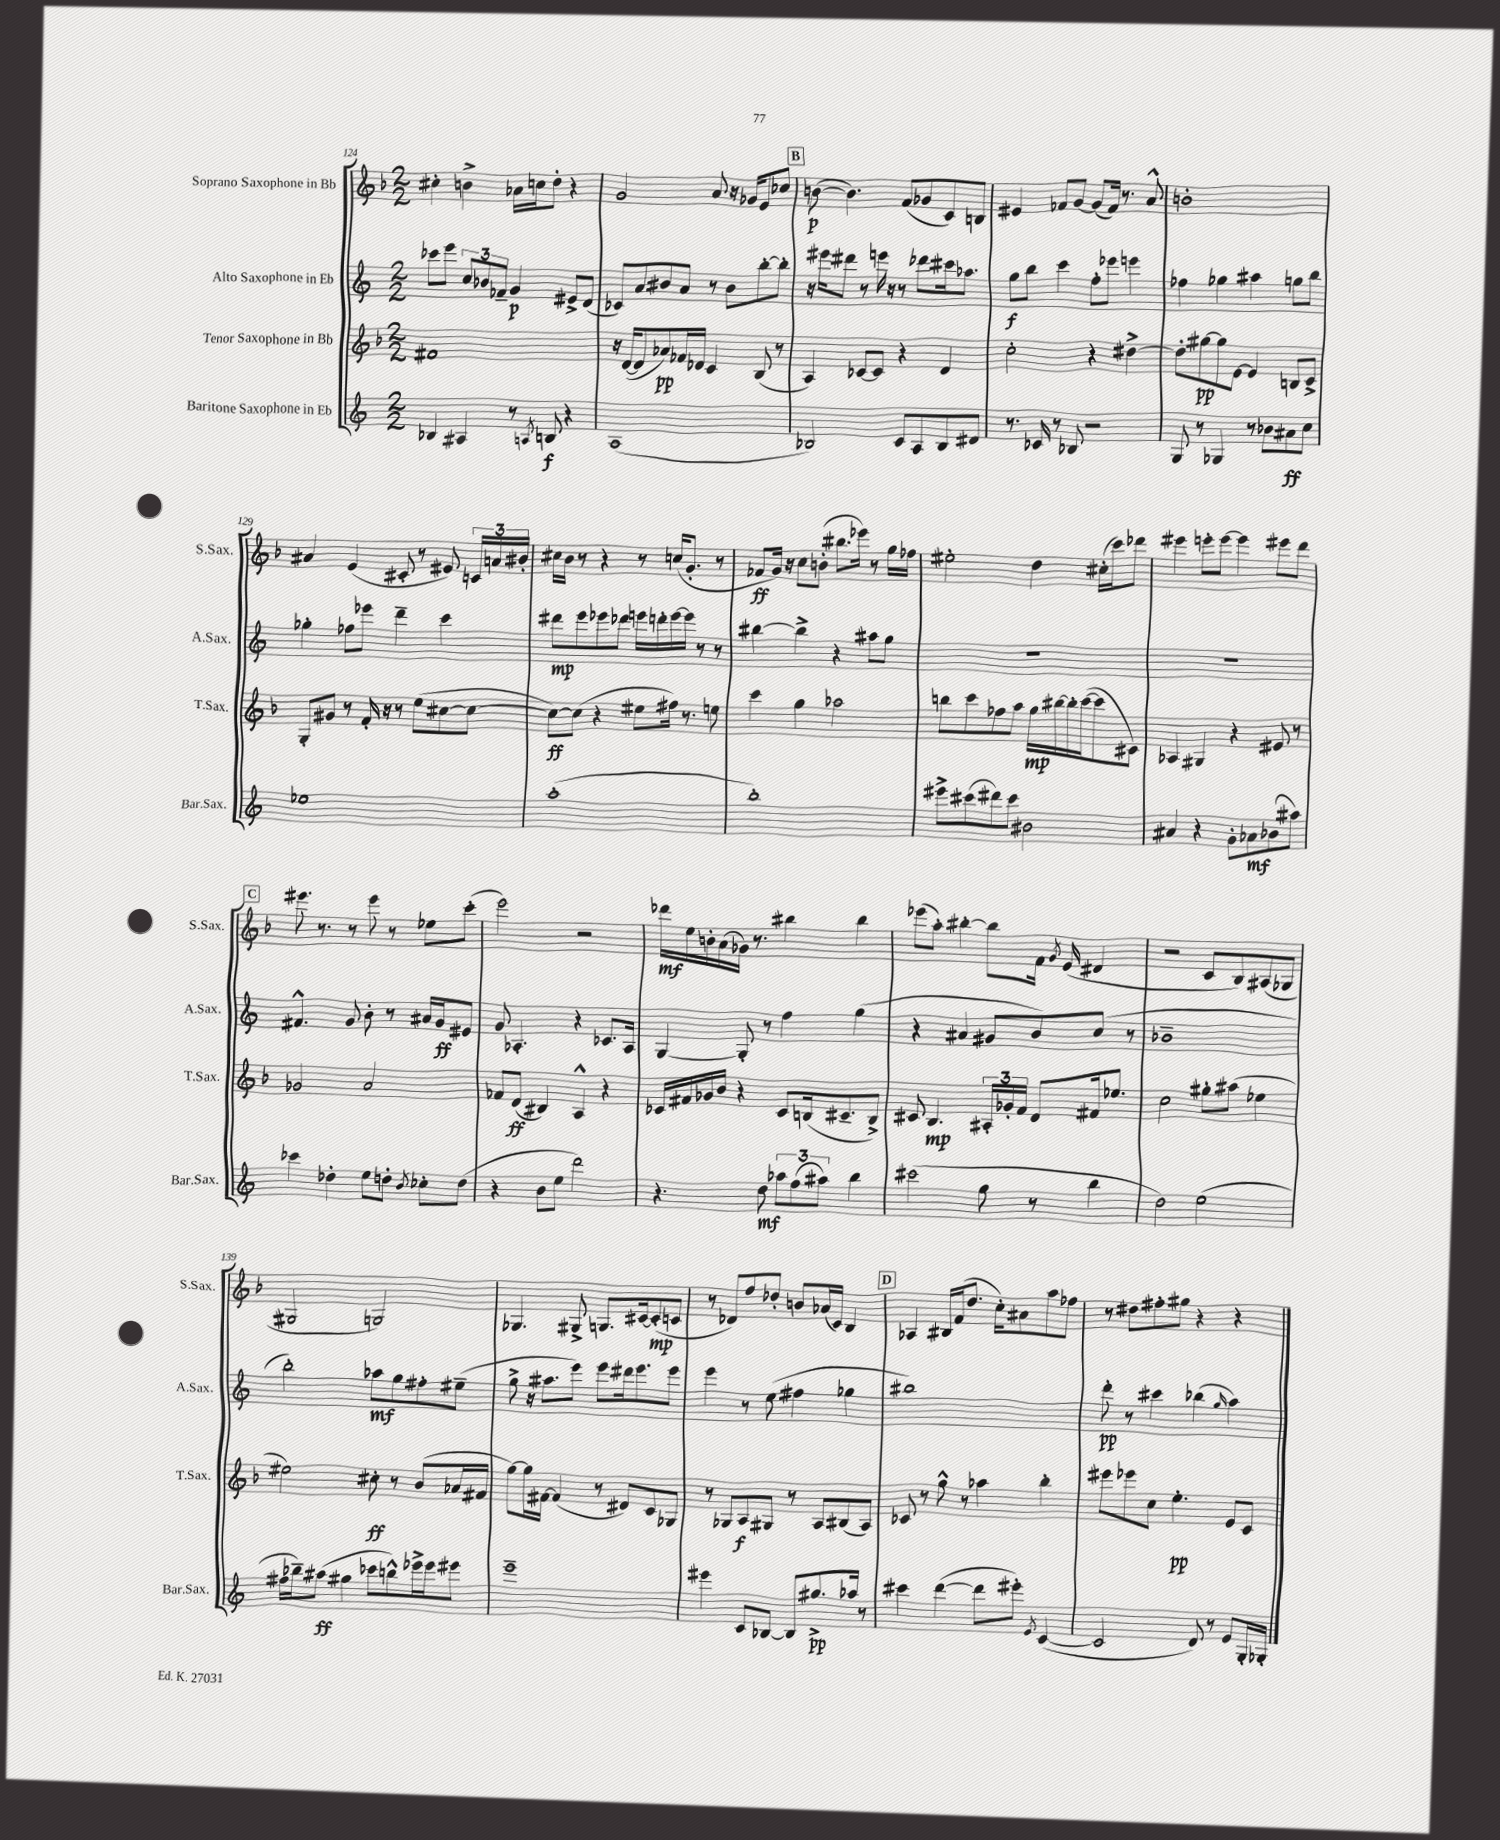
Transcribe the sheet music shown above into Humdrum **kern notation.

**kern	**dynam	**kern	**dynam	**kern	**dynam	**kern	**dynam
*part4	*part4	*part3	*part3	*part2	*part2	*part1	*part1
*staff4	*staff4	*staff3	*staff3	*staff2	*staff2	*staff1	*staff1
*I"Baritone Saxophone in Eb	*	*I"Tenor Saxophone in Bb	*	*I"Alto Saxophone in Eb	*	*I"Soprano Saxophone in Bb	*
*I'Bar.Sax.	*	*I'T.Sax.	*	*I'A.Sax.	*	*I'S.Sax.	*
*clefG2	*	*clefG2	*	*clefG2	*	*clefG2	*
*k[]	*	*k[b-]	*	*k[]	*	*k[b-]	*
*M2/2	*	*M2/2	*	*M2/2	*	*M2/2	*
=124	=124	=124	=124	=124	=124	=124	=124
4B-X/	.	1f#X	.	8ccc-X\L	.	4cc#X'\	.
.	.	.	.	8eee\J	.	.	.
4A#X/	.	.	.	12cc/L	.	4bn^\	.
.	.	.	.	12b-X/	.	.	.
.	.	.	.	12f-X~/J	.	.	.
8r	.	.	.	4g/	p	16a-X\LL	.
.	.	.	.	.	.	16ccn\J	.
8qAn/	.	.	.	.	.	.	.
8Bn/	f	.	.	.	.	8dd'\J	.
4r	.	.	.	8e#X^/L	.	4r	.
.	.	.	.	(8d/J	.	.	.
=125	=125	=125	=125	=125	=125	=125	=125
(1A	.	16r	.	8c-X/L)	.	2g/	.
.	.	([16d/KL	.	.	.	.	.
.	.	8d/]	.	8a/	.	.	.
.	.	8a-X/)	pp	8b#X/	.	.	.
.	.	16f-X/L	.	8a/J	.	.	.
.	.	16d-X/JJ	.	.	.	.	.
.	.	4c/	.	8r	.	8a/	.
.	.	.	.	8b#\L	.	16r	.
.	.	.	.	.	.	16g-X/KL	.
.	.	(8B-/	.	[8bb'\	.	8e/	.
.	.	8r	.	8bb'\J]	.	8cc-X/J	.
!!LO:REH:place=s1:t=B
=126	=126	=126	=126	=126	=126	=126	=126
2B-X/)	.	4A/)	.	16r	.	([8bn\	p
.	.	.	.	16eee#X\KL	.	.	.
.	.	.	.	8ddd#X\J	.	4.b\])	.
.	.	[8c-X/L	.	8r	.	.	.
.	.	8c-/J]	.	16eeen\	.	.	.
.	.	.	.	16r	.	.	.
8c/L	.	4r	.	8r	.	(8f/L	.
8A/	.	.	.	8ddd-X\L	.	8g-X/	.
8B-/	.	4d/	.	16ccc#X\k	.	8c/)	.
.	.	.	.	8.aa-X\J	.	.	.
8d#X/J	.	.	.	.	.	8Bn/J	.
=127	=127	=127	=127	=127	=127	=127	=127
8.r	.	2cc'\	.	8gg\L	f	4e#X/	.
.	.	.	.	8bb\J	.	.	.
16c-X/	.	.	.	.	.	.	.
8r	.	.	.	4ccc\	.	8f-X/L	.
8B-X/	.	.	.	.	.	[8g/J	.
2r	.	4r	.	8ff'\L	.	(8g/L]	.
.	.	.	.	8eee-X\J	.	16f-/Jk)	.
.	.	.	.	.	.	8.r	.
.	.	[4dd#X^\	.	4eeen\	.	.	.
.	.	.	.	.	.	8a^^/	.
=128	=128	=128	=128	=128	=128	=128	=128
8G/	.	8dd#'\L]	.	4ff-X\	.	1bn'	.
8r	.	[8gg#X\	pp	.	.	.	.
4G-X/	.	8gg#\]	.	4gg-X\	.	.	.
.	.	[8e\J	.	.	.	.	.
8r	.	4e/]	.	4aa#X\	.	.	.
8b-X\L	.	.	.	.	.	.	.
8a#X\	ff	8Bn/L	.	8ggn\L	.	.	.
8cc\J	.	8c^/J	.	8bb\J	.	.	.
!!LO:LB:g=z
=129	=129	=129	=129	=129	=129	=129	=129
1ee-X	.	8G'/L	.	4gg-X'\	.	4a#X/	.
.	.	8g#X/J	.	.	.	.	.
.	.	8r	.	8ff-X\L	.	(4e/	.
.	.	16f'/	.	8eee-X\J	.	.	.
.	.	16r	.	.	.	.	.
.	.	8r	.	4ddd~\	.	8c#X'/	.
.	.	(8ee\L	.	.	.	8r	.
.	.	[8cc#X\	.	4ccc\	.	8e#X/)	.
.	.	8cc#\J_	.	.	.	24cn/LL	.
.	.	.	.	.	.	24an/	.
.	.	.	.	.	.	24b#X'/JJ	.
=130	=130	=130	=130	=130	=130	=130	=130
(1aa'	.	8cc#\L_)	ff	8ddd#X\L	mp	16cc#X\LL	.
.	.	.	.	.	.	16b-\JJ	.
.	.	(8cc#\J]	.	8eee\	.	8r	.
.	.	4r	.	8eee-X\	.	4r	.
.	.	.	.	8ddd-X\J	.	.	.
.	.	8ee#X\L	.	16eeen\LL	.	8r	.
.	.	.	.	16dddn'\	.	.	.
.	.	16ff#X\Jk)	.	[16eee\	.	(16ccn/KL	.
.	.	8.r	.	16eee\JJ]	.	8.g'/J	.
.	.	.	.	8r	.	.	.
.	.	8een\	.	8r	.	8r	.
=131	=131	=131	=131	=131	=131	=131	=131
1bb')	.	4ccc\	.	[4bb#X\	.	8f-X/L	ff
.	.	.	.	.	.	16g/Jk)	.
.	.	.	.	.	.	16r	.
.	.	4gg\	.	4bb#^\]	.	8cc\L	.
.	.	.	.	.	.	(8bn'\J	.
.	.	2aa-X\	.	4r	.	8.bb#X\L	.
.	.	.	.	.	.	16eee-X\Jk)	.
.	.	.	.	8aa#X\L	.	8r	.
.	.	.	.	8gg\J	.	16gg\LL	.
.	.	.	.	.	.	16ff-X\JJ	.
=132	=132	=132	=132	=132	=132	=132	=132
8eee#X^\L	.	8bbn\L	.	1r	.	2ee#X'\	.
(8ccc#X\	.	8ccc\	.	.	.	.	.
8ddd#X\)	.	8ff-X\	.	.	.	.	.
8ccc#\J	.	8aa\J	.	.	.	.	.
2b#X\	.	16gg\LL	mp	.	.	4dd\	.
.	.	[16bb#X\	.	.	.	.	.
.	.	16bb#'\]	.	.	.	.	.
.	.	([16ccc\J	.	.	.	.	.
.	.	8ccc\]	.	.	.	(16cc#X'\LL	.
.	.	.	.	.	.	16ccc\J)	.
.	.	8c#X\J)	.	.	.	8ddd-X\J	.
=133	=133	=133	=133	=133	=133	=133	=133
4a#X/	.	4A-X/	.	1r	.	4eee#X\	.
4r	.	4G#X/	.	.	.	8eeen'\L	.
.	.	.	.	.	.	[8eee\J	.
8g'\L	.	4r	.	.	.	4eee\]	.
8a-X\	mf	.	.	.	.	.	.
(8b-X\	.	8e#X/	.	.	.	8eee#X\L	.
8aa#X\J)	.	8r	.	.	.	8ddd\J	.
!!LO:LB:g=z
!!LO:REH:place=s1:t=C
=134	=134	=134	=134	=134	=134	=134	=134
4ccc-X\	.	2g-X/	.	4.f#X^^/	.	8.eee#X\	.
.	.	.	.	.	.	8.r	.
4dd-X'\	.	.	.	.	.	.	.
.	.	.	.	8g/	.	8r	.
8ee\L	.	2a/	.	8b'\	.	8eee#\	.
8ddn'\J	.	.	.	8r	.	8r	.
8qb/	.	.	.	.	.	.	.
8cc-X'\L	.	.	.	16a#X/LL	.	8ee-X\L	.
.	.	.	.	16g/J	ff	.	.
(8dd\J	.	.	.	8e#X/J	.	(8ccc'\J	.
=135	=135	=135	=135	=135	=135	=135	=135
4r	.	8f-X/L	.	8g/	.	2eee\)	.
.	.	(8d/J	ff	4.A-X'/	.	.	.
8b\L	.	4B#X/)	.	.	.	.	.
8ee\J	.	.	.	.	.	.	.
2ddd\)	.	4A^^/	.	4r	.	2r	.
.	.	4r	.	8.c-X/L	.	.	.
.	.	.	.	16A-/Jk	.	.	.
=136	=136	=136	=136	=136	=136	=136	=136
4.r	.	16c-X/LL	.	[4G/	.	16ddd-X\LL	mf
.	.	16f#X/	.	.	.	16ee\	.
.	.	16g-X/	.	.	.	16bn'\	.
.	.	16b-/JJ	.	.	.	(16a\	.
.	.	4r	.	8G'/]	.	16g-X\JJ)	.
.	.	.	.	.	.	8.r	.
8dd\	mf	.	.	8r	.	.	.
12aa-X\L	.	8c-/L	.	4ff\	.	4bb#X\	.
(12ff\	.	.	.	.	.	.	.
.	.	(16Bn/k	.	.	.	.	.
12aa#X\J)	.	.	.	.	.	.	.
.	.	8.c#X~/	.	.	.	.	.
4bb\	.	.	.	(4gg\	.	4bb#\	.
.	.	8B^/J)	.	.	.	.	.
=137	=137	=137	=137	=137	=137	=137	=137
(2ccc#X\	.	8c#X/	.	4r	.	(8eee-X\L	.
.	.	4.B-/	mp	.	.	8aa'\J)	.
.	.	.	.	4a#X/	.	[4bb#X'\	.
8gg\	.	24A#X'/LL	.	8g#X/L	.	8bb#\L]	.
.	.	24g-X'/	.	.	.	.	.
.	.	24f/JJ	.	.	.	.	.
8r	.	8d/L	.	8b/)	.	16f\Jk	.
.	.	.	.	.	.	8qg/	.
.	.	.	.	.	.	(16e/	.
4bb\	.	16f#X/k	.	(8cc/J	.	4d#X/	.
.	.	8.ee-X/J	.	.	.	.	.
.	.	.	.	8r	.	.	.
=138	=138	=138	=138	=138	=138	=138	=138
2dd\)	.	2cc\	.	1b-X~	.	2r	.
(2ee\	.	8gg#X'\L	.	.	.	8c/L	.
.	.	(8aa#X\J	.	.	.	8B-/)	.
.	.	4ee-X\	.	.	.	(8A#X/	.
.	.	.	.	.	.	8G-X/J	.
!!LO:LB:g=z
=139	=139	=139	=139	=139	=139	=139	=139
16ff#X\LL	.	2ee#X\)	.	2bb'\)	.	2G#X/	.
16bb-X~\J)	.	.	.	.	.	.	.
(8aa#X\J	ff	.	.	.	.	.	.
4gg#X\	.	.	.	.	.	.	.
8ccc-X\L	.	8cc#X'\	ff	8aa-X\L	mf	2Gn/)	.
8bbn^^\)	.	8r	.	8gg\	.	.	.
16eee-X^\L	.	(8b-/L	.	8ff#X'\	.	.	.
16eee-\J	.	.	.	.	.	.	.
8eee#X\J	.	16a-X/L	.	(8ee#X~\J	.	.	.
.	.	16f#X/JJ	.	.	.	.	.
=140	=140	=140	=140	=140	=140	=140	=140
1eee~	.	[8gg\L)	.	8gg^\	.	4.G-X/	.
.	.	16gg\L]	.	16r	.	.	.
.	.	[16f#X\JJ	.	8.aa#X\L	.	.	.
.	.	(4f#/]	.	.	.	.	.
.	.	.	.	8eee\J)	.	8G#X^/	.
.	.	8r	.	8eee\L	.	8.Gn/L	.
.	.	8d#X/L)	.	16ddd#X\k	.	.	.
.	.	.	.	8.eee\	.	[16c#X/k	.
.	.	8c/	.	.	.	(8c#'/]	mp
.	.	8G-X/J	.	8eee\J	.	8cn/J	.
=141	=141	=141	=141	=141	=141	=141	=141
4eee#X\	.	8r	.	4eee\	.	8r	.
.	.	8G-X/L	.	.	.	8d-X/L)	.
8c/L	.	8A/	f	8r	.	8ff/	.
[8B-X/J	.	8G#X/J	.	(8ee\	.	8dd-X'/J	.
8B-/L]	.	8r	.	4ff#X\	.	8bn/L	.
8.gg#X^/	pp	8A/L	.	.	.	(16a-X/L	.
.	.	.	.	.	.	16c/JJ)	.
.	.	(8B#X/	.	4gg-X\	.	4B-/	.
16aa-X/Jk	.	.	.	.	.	.	.
8r	.	8A/J)	.	.	.	.	.
!!LO:REH:place=s1:t=D
=142	=142	=142	=142	=142	=142	=142	=142
4ccc#X\	.	8c-X/	.	1bb#X)	.	4A-X/	.
.	.	8r	.	.	.	.	.
([4ddd\	.	8gg^^\	.	.	.	16B#X/LL	.
.	.	.	.	.	.	(16f/J	.
.	.	8r	.	.	.	8.dd/J	.
8ddd\L]	.	4aa-X\	.	.	.	.	.
.	.	.	.	.	.	16cc'\KL)	.
8eee#X'\J)	.	.	.	.	.	8a#X\	.
8qe/	.	.	.	.	.	.	.
([4c/	.	4bb-'\	.	.	.	8aa\	.
.	.	.	.	.	.	8ff-X\J	.
=143	=143	=143	=143	=143	=143	=143	=143
2c/]	.	8eee#X\L	.	8ddd'\	pp	8r	.
.	.	8eee-X\	.	8r	.	8dd#X\L	.
.	.	8cc\J	.	4ccc#X\	.	8ff#X'\	.
.	.	4.ee'\	pp	.	.	8gg#X\J	.
8d/)	.	.	.	(4bb-X\	.	4r	.
8r	.	.	.	.	.	.	.
.	.	.	.	16qqgg/	.	.	.
8e/L	.	8e/L	.	4aa\)	.	4r	.
16G'/L	.	8c/J	.	.	.	.	.
16G-X'/JJ	.	.	.	.	.	.	.
==	==	==	==	==	==	==	==
*-	*-	*-	*-	*-	*-	*-	*-
